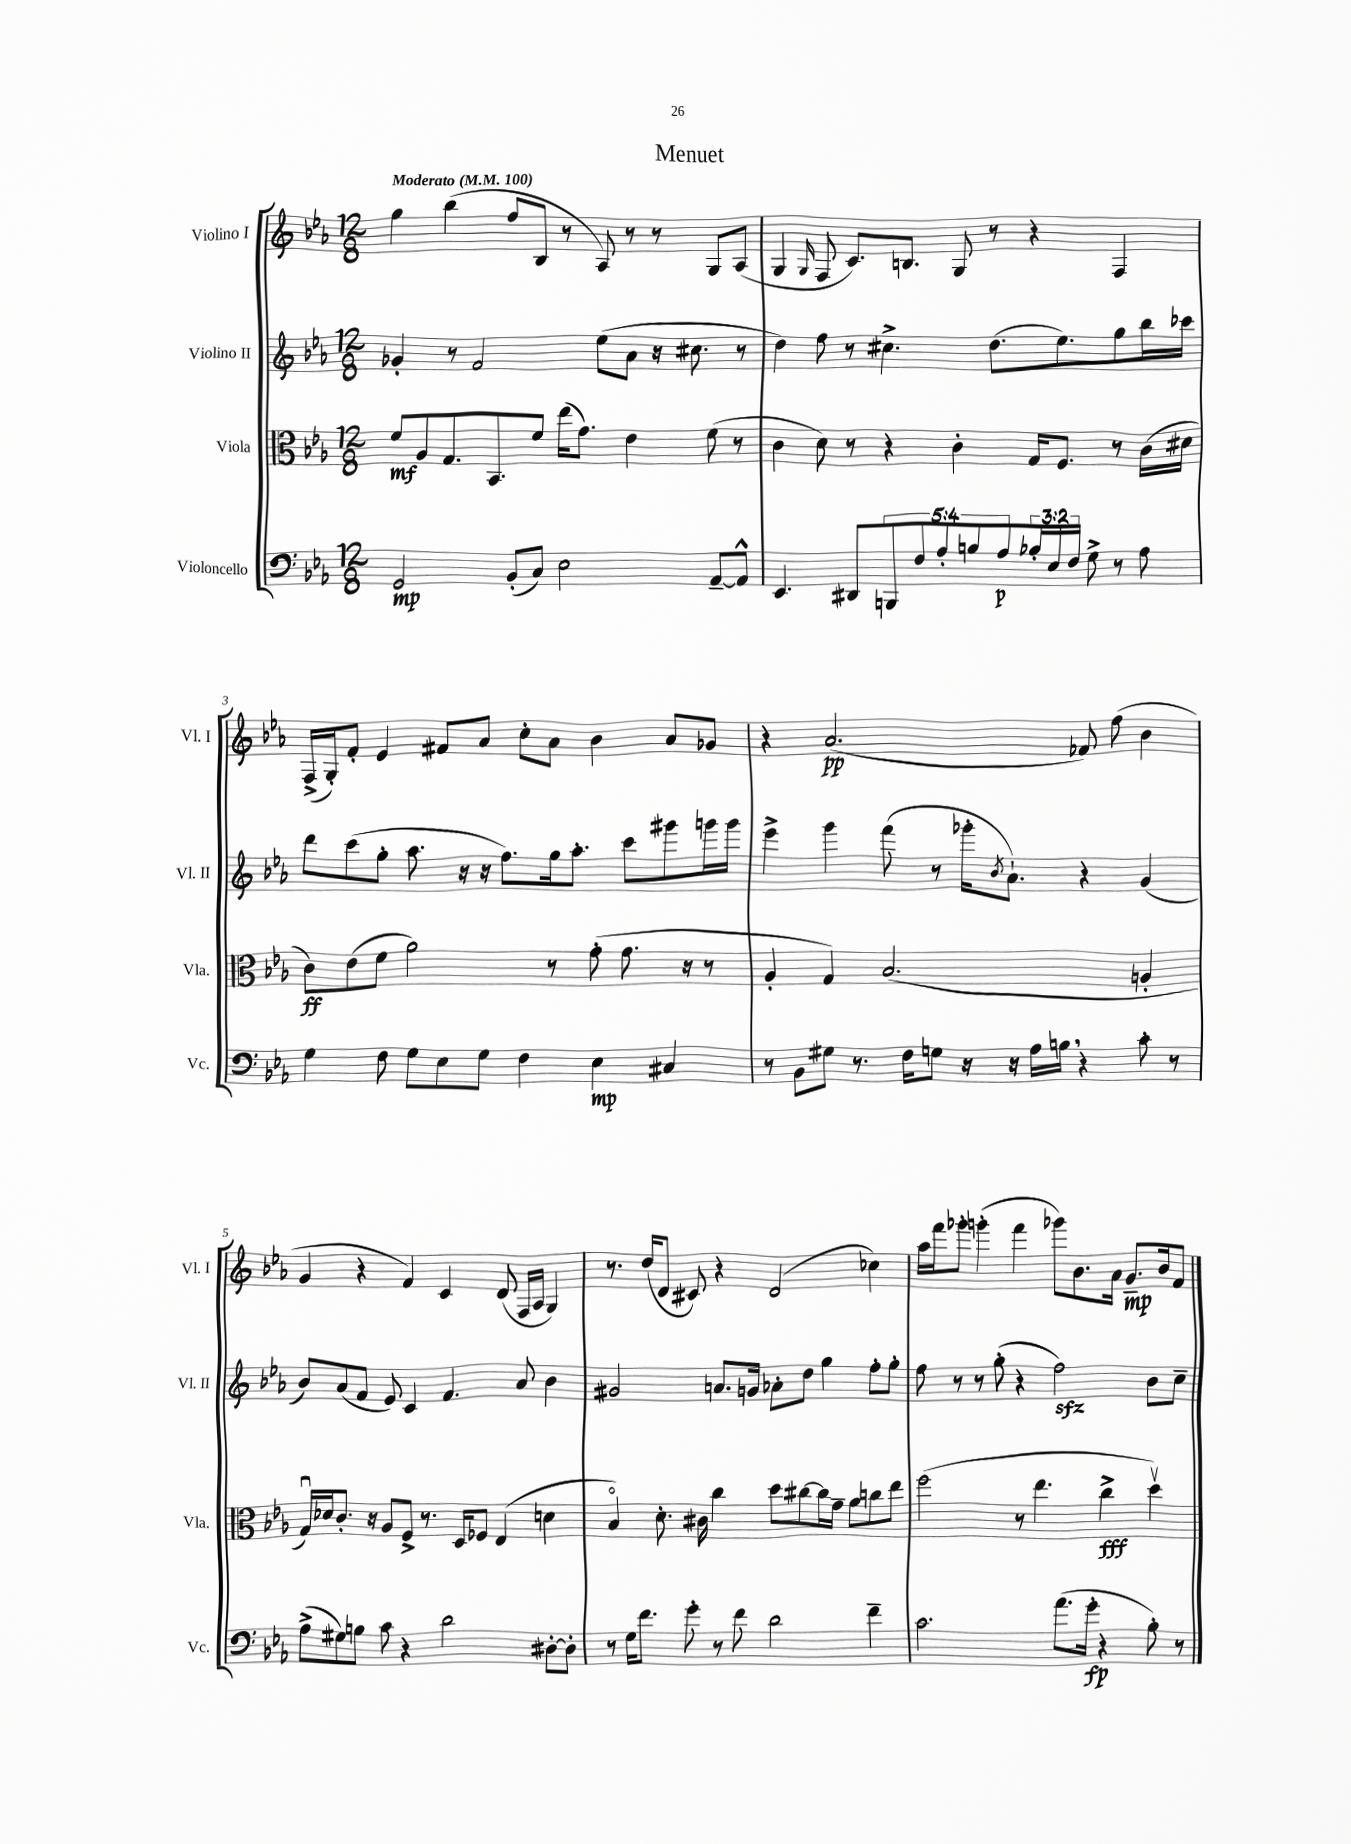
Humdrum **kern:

**kern	**dynam	**kern	**dynam	**kern	**kern	**dynam
*part4	*part4	*part3	*part3	*part2	*part1	*part1
*staff4	*staff4	*staff3	*staff3	*staff2	*staff1	*staff1
*I"Violoncello	*	*I"Viola	*	*I"Violino II	*I"Violino I	*
*I'Vc.	*	*I'Vla.	*	*I'Vl. II	*I'Vl. I	*
*clefF4	*	*clefC3	*	*clefG2	*clefG2	*
*k[b-e-a-]	*	*k[b-e-a-]	*	*k[b-e-a-]	*k[b-e-a-]	*
*M12/8	*	*M12/8	*	*M12/8	*M12/8	*
*MM100	*	*MM100	*	*MM100	*MM100	*
=1	=1	=1	=1	=1	=1	=1
!	!	!	!	!	!LO:TX:a:B:t=Moderato	!
2GG/	mp	8f/L	mf	4g-X'/	4gg\	.
.	.	8A-/	.	.	.	.
.	.	8.G/	.	8r	(4bb-\	.
.	.	.	.	2f/	.	.
.	.	8.BB-/	.	.	.	.
(8BB-'/L	.	.	.	.	8ff/L	.
8C/J)	.	8f/J	.	.	8B-/J	.
2E-\	.	(16ee-\KL	.	.	8r	.
.	.	8.g\J)	.	.	.	.
.	.	.	.	(8ee-\L	8A-/)	.
.	.	4e-\	.	8a-\J	8r	.
.	.	.	.	16r	8r	.
.	.	.	.	8.cc#X\	.	.
[8AA-~/L	.	(8f\	.	.	8G/L	.
8AA-^^/J]	.	8r	.	8r	(8A-/J	.
=2	=2	=2	=2	=2	=2	=2
4.EE-/	.	4c\	.	4dd\)	4G/	.
.	.	.	.	.	16qqG/	.
.	.	8d\)	.	8ff\	8F/	.
8DD#X/L	.	8r	.	8r	8.c/L)	.
10BBBn/	.	4r	.	4.cc#X^\	.	.
.	.	.	.	.	8.Bn/J	.
10F/	.	.	.	.	.	.
10A-'/	.	.	.	.	.	.
.	.	4c'\	.	.	8G/	.
10Bn/	.	.	.	.	.	.
.	.	.	.	(8.dd\L	8r	.
10A-/	p	.	.	.	.	.
24B-X'/L	.	16G/KL	.	.	4r	.
24E-/	.	.	.	.	.	.
.	.	8.F/J	.	8.ee-\)	.	.
24F/JJ	.	.	.	.	.	.
8G^\	.	.	.	.	.	.
8r	.	8r	.	8gg\	4F/	.
8A-\	.	(16c\LL	.	16bb-\L	.	.
.	.	16d#X\JJ	.	16ccc-X\JJ	.	.
!!LO:LB:g=z
=3	=3	=3	=3	=3	=3	=3
4G\	.	8c\L)	ff	8ddd\L	(16F^/LL	.
.	.	.	.	.	16G'/J)	.
.	.	(8e-\	.	(8ccc\	8f'/J	.
8F\	.	8f\J	.	8gg'\J	4e-/	.
8G\L	.	2a-\)	.	8.aa-\	.	.
8E-\	.	.	.	.	8f#X/L	.
.	.	.	.	16r	.	.
8G\J	.	.	.	16r	8a-/J	.
.	.	.	.	8.ff\L)	.	.
4F\	.	.	.	.	8cc'\L	.
.	.	8r	.	16gg\k	8a-\J	.
.	.	.	.	8.aa-'\J	.	.
4E-\	mp	(8g'\	.	.	4b-\	.
.	.	8.g\	.	8ccc\L	.	.
4C#X/	.	.	.	8ggg#X\	8a-/L	.
.	.	16r	.	.	.	.
.	.	8r	.	16gggn\L	8g-X/J	.
.	.	.	.	16ggg\JJ	.	.
=4	=4	=4	=4	=4	=4	=4
8r	.	4A-'/	.	4eee-^\	4r	.
8BB-\L	.	.	.	.	.	.
8G#X\J	.	4G/)	.	4ggg\	(2.a-/	pp
8.r	.	.	.	.	.	.
.	.	(2.B-/	.	(8fff\	.	.
16F\KL	.	.	.	.	.	.
8Gn\J	.	.	.	8r	.	.
16r	.	.	.	16ggg-X'\KL	.	.
.	.	.	.	8qb-/	.	.
16r	.	.	.	8.a-`\J)	.	.
16A-\LL	.	.	.	.	.	.
16Bn,\JJ	.	.	.	.	.	.
4r	.	.	.	4r	8f-X/)	.
.	.	.	.	.	(8ff\	.
8c'\	.	4An'/	.	(4g/	4b-\	.
8r	.	.	.	.	.	.
!!LO:LB:g=z
=5	=5	=5	=5	=5	=5	=5
(8A-^\L	.	16Gu/LL)	.	8b-/L)	4g/	.
.	.	16d-X/J	.	.	.	.
8G#X\)	.	8.c'/J	.	(8a-/	.	.
8Bn\J	.	.	.	8f/J	4r	.
.	.	16r	.	.	.	.
8c\	.	8A-/L	.	8e-/)	.	.
4r	.	8F^/J	.	4c/	4f/)	.
.	.	8.r	.	.	.	.
2d\	.	.	.	4.f/	4c/	.
.	.	16D/KL	.	.	.	.
.	.	8F-X/J	.	.	.	.
.	.	(4E-/	.	.	(8d/	.
.	.	.	.	8a-/	16F/LL	.
.	.	.	.	.	16A-/JJ	.
[8D#X'\L	.	4dn\	.	4b-\	4G/)	.
8D#'\J]	.	.	.	.	.	.
=6	=6	=6	=6	=6	=6	=6
8r	.	4B-/)	.	2g#X/	8.r	.
16G\KL	.	.	.	.	.	.
8.f\J	.	.	.	.	(16dd/KL	.
.	.	8.d'\	.	.	8d/J	.
8g'\	.	.	.	.	8c#X/)	.
.	.	16c#X\	.	.	.	.
8r	.	4cc\	.	8.an/L	4r	.
8f\	.	.	.	.	.	.
.	.	.	.	16gn/Jk	.	.
2d\	.	8dd\L	.	8a-X'\L	(2d/	.
.	.	[8cc#X\	.	8dd\J	.	.
.	.	16cc#\L]	.	4gg\	.	.
.	.	16g~\JJ	.	.	.	.
.	.	8a-\L	.	.	.	.
4f~\	.	8ccn\	.	8ff'\L	4cc-X\)	.
.	.	8ee-\J	.	8gg'\J	.	.
=7	=7	=7	=7	=7	=7	=7
2.c\	.	(2ff\	.	8ff\	16aa-\LL	.
.	.	.	.	.	16fff\J	.
.	.	.	.	8r	8ggg-X'\J	.
.	.	.	.	8r	(4gggn'\	.
.	.	.	.	(8gg'\	.	.
.	.	8r	.	4r	4fff\	.
.	.	4.ee-\	.	.	.	.
(8.a-\L	.	.	.	2ffzz\)	8ggg-X\L)	.
.	.	.	.	.	8.b-\	.
16g'\Jk	fp	.	.	.	.	.
4r	.	4cc^\	fff	.	.	.
.	.	.	.	.	16a-\Jk	.
.	.	.	.	.	8.g~/L	mp
8B-'\)	.	4ddv\)	.	8b-\L	.	.
.	.	.	.	.	16b-/k	.
8r	.	.	.	8cc~\J	8f/J	.
==	==	==	==	==	==	==
*-	*-	*-	*-	*-	*-	*-
